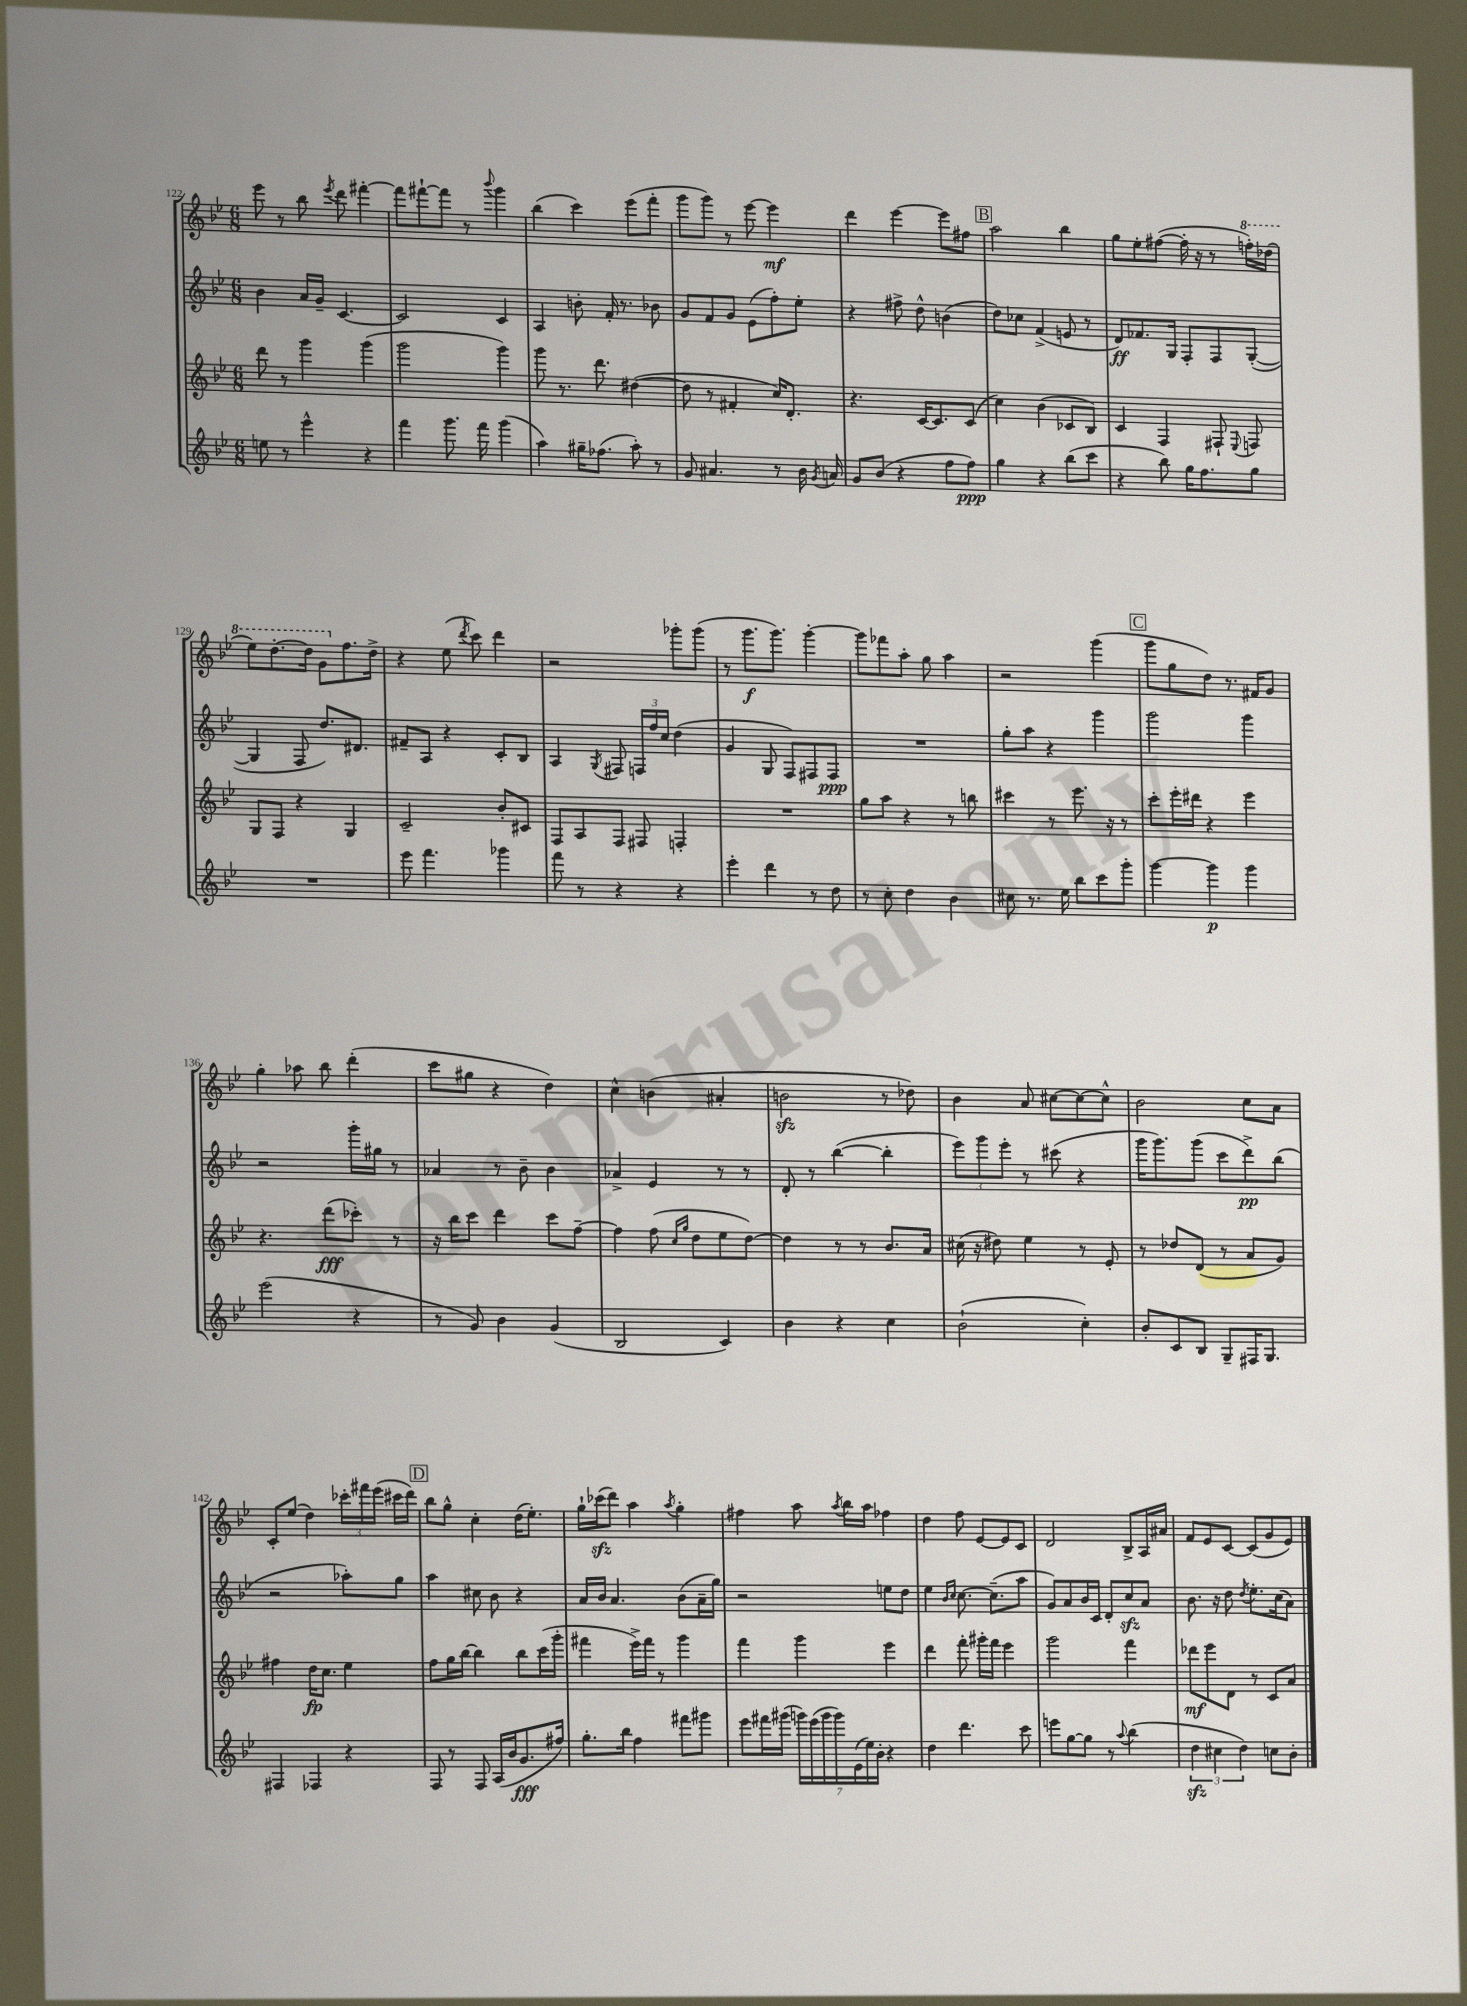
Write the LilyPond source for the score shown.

<<
\new StaffGroup <<
\new Staff = "s0" {
    \clef treble \key bes \major \numericTimeSignature \time 6/8
    \autoBeamOff ees'''8 r8 bes''8 \acciaccatura { ees'''8 } d'''8 fis'''4~-. |
    fis'''8[ fis'''8~-! fis'''8] r8 \appoggiatura { bes'''8 } g'''4 |
    bes''4( c'''4) ees'''8[( f'''8]-. |
    g'''8[ g'''8]) r8 ees'''8~ ees'''4\mf |
    d'''4 ees'''4~ ees'''8[ fis''8] |
    \mark \markup { \box "B" } a''2 bes''4 |
    g''8[ ees''8-. fis''8]~( fis''16-. r16 r8 \ottava #1 f'''!16[-.) des'''16]( |
    ees'''8[) d'''8.~-. d'''16] g''8[ \ottava #0 f''8. d''16]-> |
    r4 ees''8( \acciaccatura { d'''8 } c'''8) d'''4 |
    r2 ges'''8[-. ges'''8]( |
    r8 g'''8.[\f g'''8.]) g'''4~-. |
    g'''8[ fes'''8 a''8]-. g''8 a''4 |
    r2 g'''4( |
    \mark \markup { \box "C" } g'''8[ g''8 d''8]) r8. fis'16[ g'8] |
    g''4-. aes''8 bes''8 d'''4-.( |
    c'''8[ gis''8] r4 d''4) |
    c''4-^ b'4( ais'4-. |
    b'2\sfz r8 des''8) |
    bes'4 a'8 cis''8[~ cis''8~ cis''8]-^ |
    bes'2 c''8[ a'8] |
    c'8[-. ees''8]( d''4) \tuplet 3/2 { ces'''16[-. fis'''16 ees'''16]( } cis'''16[ d'''16]) |
    \mark \markup { \box "D" } bes''8[ g''8]-^ c''4-. d''16[( ees''8.]-.) |
    g''16[-! ces'''16\sfz( d'''8]) a''4 \acciaccatura { a''8 } g''4-. |
    fis''4 a''8 \acciaccatura { a''8 } bes''16[ a''16] fes''4 |
    d''4 f''8 ees'8[~ ees'8 c'8] |
    d'2 bes8[-> a16 ais'16] |
    f'8[ ees'8 c'8]~ c'8[( g'8 ees'8]) \bar "|." |
}
\new Staff = "s1" {
    \clef treble \key bes \major \numericTimeSignature \time 6/8
    \autoBeamOff bes'4 a'16[ g'16]-- c'4.~ |
    c'2 c'4 |
    a4 b'8-. f'16-. r8. bes'8 |
    g'8[ f'8 g'8] ees'8[( f''8-.) ees''8]-. |
    r4 fis''8-> d''8-^ b'4( |
    \mark \markup { \box "B" } d''8[) ces''8] f'4->( e'8 r8 |
    d'8[\ff) fes'8. g16] f8[-. f8 g8]~-.( |
    g4 f8 d''8.[) dis'8.] |
    fis'8[-- a8] r4 c'8[-. bes8] |
    a4 \acciaccatura { g8 } fis8 \tuplet 3/2 { f16[ f''16 c''16] } d''4( |
    g'4 g8 f8[) fis8 fis8]\ppp |
    R2. |
    g''8[-. a''8] r4 g'''4 |
    \mark \markup { \box "C" } g'''2 g'''4 |
    r2 g'''16[-. gis''16] r8 |
    aes'4 r8 bes'8-- bes'4 |
    aes'4-> ees'4 r8 r8 |
    d'8-. r8 bes''4~( bes''4-. |
    \tuplet 3/2 { ees'''8[) g'''8 ees'''8]-. } r8 cis'''8( r4 |
    g'''16[ g'''8.) g'''8]( c'''8[ d'''8->\pp) bes''8]( |
    r2 aes''8[-.) g''8] |
    \mark \markup { \box "D" } a''4 cis''8 bes'8 r4 |
    a'16[ bes'16] a'4. bes'8[( a'16-- g''16]) |
    r2 e''8[ d''8] |
    ees''4 \grace { bes'16[ c''16] } c''8.~ c''8.[--( a''8] |
    g'8[) a'8 bes'16 c'16] d'8[-. c''8\sfz a'8] |
    bes'8. r16 d''8 \acciaccatura { d''8 } ees''8.[-. c''16( a'8]) \bar "|." |
}
\new Staff = "s2" {
    \clef treble \key bes \major \numericTimeSignature \time 6/8
    \autoBeamOff d'''8 r8 g'''4 g'''4( |
    g'''2 g'''4) |
    g'''8 r8. d'''8. dis''4~( |
    dis''8 r8 fis'4-. c''16[) d'8.]-. |
    r4. c'16[~ c'8. c'8]( |
    \mark \markup { \box "B" } c''4) bes'4( ces'8[ bes8]) |
    c'4 f4 fis8-! \appoggiatura { ees8 } f8 |
    g8[ f8] r4 g4 |
    c'2-- bes'8[-. cis'8] |
    f8[ a8 f8] fis8 f4-. |
    R2. |
    g''8[ a''8] r4 r8 b''8 |
    cis'''4 r8 ees'''8. r16 r8 |
    \mark \markup { \box "C" } c'''8[-. ees'''16-. dis'''16] r4 ees'''4 |
    r4. d'''8[\fff( ces'''8]-.) r8 |
    r16 bes''16[ c'''8] d'''4 c'''8[ f''8]~-- |
    f''4 f''8( \grace { c''16[ g''16] } d''8[ ees''8 d''8]~) |
    d''4 r8 r8 bes'8.[ a'16] |
    cis''16( r16 dis''8) ees''4 r8 ees'8-. |
    r8 des''8[ d'8]( r8 a'8[ g'8]) |
    fis''4 d''16[\fp c''8.] ees''4 |
    \mark \markup { \box "D" } f''8[ g''16 bes''16]~ bes''4 bes''8[ c'''16( g'''16]-. |
    fis'''4 ees'''16[->) fis'''16] r8 g'''4 |
    f'''4 g'''4 ees'''4 |
    d'''4 f'''8-. gis'''16[-. f'''16] ees'''4 |
    g'''2 f'''4 |
    des'''8[\mf ees'''8 d'8] r8 c'8[ a'8] \bar "|." |
}
\new Staff = "s3" {
    \clef treble \key bes \major \numericTimeSignature \time 6/8
    \autoBeamOff e''8 r8 ees'''4-^ r4 |
    f'''4 g'''8. f'''16 g'''4( |
    a''4) gis''16[-- fes''8.]( a''8-.) r8 |
    g'8 ais'4. r8 bes'16 \acciaccatura { g'8 } a'16 |
    g'8[ bes'8]( r4 f''8[ f''8]\ppp) |
    \mark \markup { \box "B" } g''4 r4 bes''8[( c'''8] |
    r4 bes''8) g''16[ f''8. g''8] |
    R2. |
    ees'''8 f'''4. ges'''4 |
    f'''8 r8 r4 r4 |
    ees'''4-. d'''4 r8 d''8 |
    r8 c''8-. d''4 bes'4 |
    cis''8 r8. ees''16 bes''8[ c'''8 g'''8]-. |
    \mark \markup { \box "C" } g'''4~ g'''4\p g'''4 |
    ees'''2( r4 |
    r8 g'8) bes'4 g'4( |
    bes2 c'4) |
    bes'4 r4 c''4 |
    bes'2-!( c''4-.) |
    bes'8[-. c'8 bes8] g8[-- fis16 g8.] |
    fis4 fes4 r4 |
    \mark \markup { \box "D" } f8 r8 f8 a16[( bes'16 g'8.\fff fis''16]) |
    g''8.[-. bes''16] f''4 fis'''8[ gis'''8] |
    ees'''8[ fis'''16 gis'''16]( \tuplet 7/4 { g'''16[) ees'''16( g'''16 g'''16) ees'16( ees''16) bes'16]-. } r4 |
    d''4 d'''4. c'''8 |
    e'''8[ g''8~ g''8] r8 \appoggiatura { a''8 } bes''4( |
    \tuplet 3/2 { d''4\sfz cis''4 d''4) } c''8[ bes'8]-. \bar "|." |
}
>>
>>
\layout { \context { \Score currentBarNumber = #122 } }
